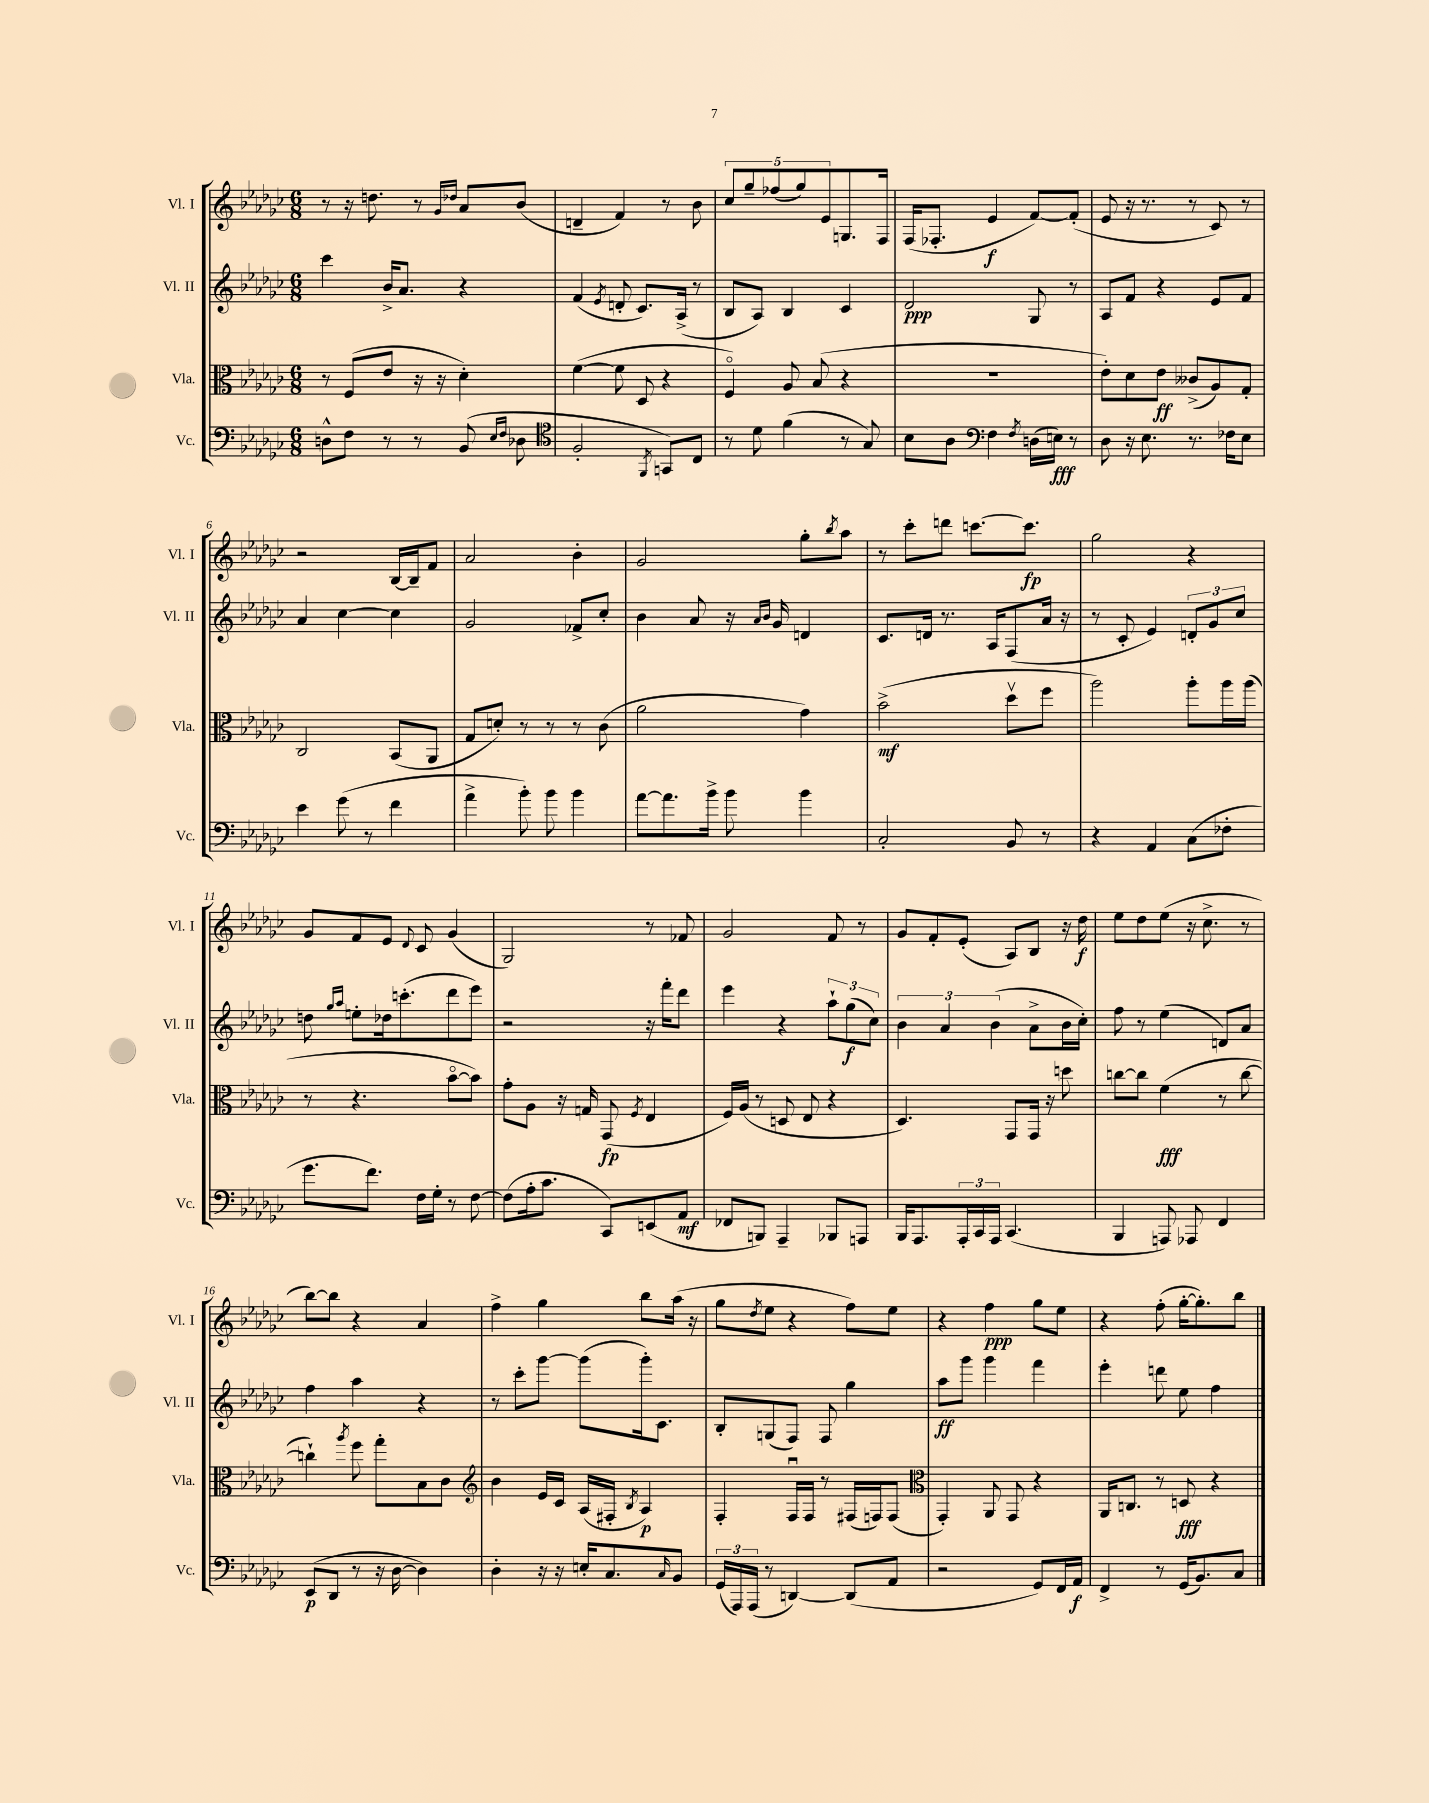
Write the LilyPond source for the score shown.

<<
\new StaffGroup <<
\new Staff = "s0" \with { instrumentName = "Vl. I" shortInstrumentName = "Vl. I" } {
    \clef treble \key ges \major \numericTimeSignature \time 6/8
    r8 r16 d''8. r8 \grace { ges'16 des''16 } aes'8 bes'8( |
    d'4-- f'4) r8 bes'8 |
    \tuplet 5/4 { ces''8 ges''8-- fes''8( ges''8) ees'8 } g8. f16 |
    f16( fes8.-. ees'4\f f'8~) f'8-.( |
    ees'8 r16 r8. r8 ces'8) r8 |
    r2 bes16~ bes16-- f'8 |
    aes'2 bes'4-. |
    ges'2 ges''8-. \acciaccatura { bes''8 } aes''8 |
    r8 ces'''8-. d'''8 c'''8.~ c'''8.\fp |
    ges''2 r4 |
    ges'8 f'8 ees'8 \appoggiatura { des'8 } ces'8 ges'4( |
    ges2) r8 fes'8 |
    ges'2 f'8 r8 |
    ges'8 f'8-. ees'8-.( aes8) bes8 r16 des''16\f |
    ees''8 des''8 ees''8( r16 ces''8.-> r8 |
    bes''8~) bes''8 r4 aes'4 |
    f''4-> ges''4 bes''8 aes''16( r16 |
    ges''8 \acciaccatura { des''8 } ees''8 r4 f''8) ees''8 |
    r4 f''4\ppp ges''8 ees''8 |
    r4 f''8-.( ges''16~-. ges''8.-.) bes''8 \bar "|." |
}
\new Staff = "s1" \with { instrumentName = "Vl. II" shortInstrumentName = "Vl. II" } {
    \clef treble \key ges \major \numericTimeSignature \time 6/8
    ces'''4 bes'16-> aes'8. r4 |
    f'4( \acciaccatura { ees'8 } d'8-. ces'8.) aes16->( r8 |
    bes8 aes8) bes4 ces'4 |
    des'2\ppp ges8 r8 |
    aes8 f'8 r4 ees'8 f'8 |
    aes'4 ces''4~ ces''4 |
    ges'2 fes'8-> ces''8-. |
    bes'4 aes'8 r16 \grace { aes'16 bes'16 } ges'16 d'4 |
    ces'8. d'16 r8. aes16 f8( aes'16 r16 |
    r8 ces'8-. ees'4) \tuplet 3/2 { d'8-. ges'8 ces''8 } |
    d''8 \grace { ges''16 aes''16 } e''8-. des''16 c'''8.-.( des'''8 ees'''8) |
    r2 r16 f'''16-. des'''8 |
    ees'''4 r4 \tuplet 3/2 { aes''8-! ges''8\f( ces''8) } |
    \tuplet 3/2 { bes'4 aes'4 bes'4( } aes'8-> bes'16 ces''16-.) |
    f''8 r8 ees''4( d'8) aes'8 |
    f''4 aes''4 r4 |
    r8 ces'''8-. ges'''8~ ges'''8( ges'''16-.) ces'8. |
    bes8-. g8( f8) f8 ges''4 |
    aes''8\ff ges'''8 ges'''4 f'''4 |
    ees'''4-. d'''8 ees''8 f''4 \bar "|." |
}
\new Staff = "s2" \with { instrumentName = "Vla." shortInstrumentName = "Vla." } {
    \clef alto \key ges \major \numericTimeSignature \time 6/8
    r8 f8( ees'8 r16 r16 des'4-.) |
    f'4~( f'8 des8 r4 |
    f4\flageolet) aes8 bes8( r4 |
    R2. |
    ees'8-.) des'8 ees'8\ff ceses'8->( aes8) ges8-. |
    ces2 bes,8( aes,8 |
    ges8 d'8-.) r8 r8 r8 ces'8( |
    aes'2 ges'4) |
    bes'2->\mf( des''8\upbow f''8 |
    aes''2) aes''8-. aes''16 aes''16( |
    r8 r4. bes'8~\flageolet bes'8) |
    ges'8-. aes8 r16 g16 ges,8\fp( \acciaccatura { f8 } ees4 |
    f16) aes16( r8 d8 ees8 r4 |
    des4.) ges,8 ges,16 r16 d''8 |
    c''8~ c''8 f'4\fff( r8 c''8~ |
    c''4-!) \acciaccatura { aes''8 } f''8 ges''8-. bes8 ces'8 |
    \clef treble bes'4 ees'16 ces'16 aes16( fis16-. \acciaccatura { bes8 } aes4\p) |
    f4-. f16\downbow f16 r8 fis16( f16) f8( |
    \clef alto ges,4-.) aes,8 ges,8 r4 |
    aes,16 c8. r8 d8\fff r4 \bar "|." |
}
\new Staff = "s3" \with { instrumentName = "Vc." shortInstrumentName = "Vc." } {
    \clef bass \key ges \major \numericTimeSignature \time 6/8
    d8-^ f8 r8 r8 bes,8( \grace { ees16 f16 } des8 |
    \clef tenor f2-. \acciaccatura { f,8 } g,8) ces8 |
    r8 des'8 f'4( r8 ges8) |
    bes8 aes8 \clef bass f4 \acciaccatura { f8 } d16( e16\fff) r8 |
    des8 r16 ees8. r8. fes16 ees8 |
    ees'4 ges'8( r8 f'4 |
    aes'4-> bes'8-.) bes'8 bes'4 |
    aes'8~ aes'8. bes'16-> bes'8 bes'4 |
    ces2-. bes,8 r8 |
    r4 aes,4 ces8( fes8-. |
    ges'8. f'8.) f16 ges16-. r8 f8~ |
    f8( aes16-. ces'8. ces,8) e,8( aes,8\mf |
    fes,8 b,,8) aes,,4-- bes,,8 a,,8 |
    bes,,16 aes,,8. \tuplet 3/2 { aes,,16-. ces,16 aes,,16 } ces,4.( |
    bes,,4 a,,8) aes,,8 f,4 |
    ees,8\p( des,8 r8 r16 des16~ des4) |
    des4-. r16 r16 e16-. ces8. \grace { ces16 } bes,8 |
    \tuplet 3/2 { ges,16( aes,,16) aes,,16( } r8 d,4~) d,8( aes,8 |
    r2 ges,8) f,16 aes,16\f |
    f,4-> r8 ges,16( bes,8.) ces8 \bar "|." |
}
>>
>>
